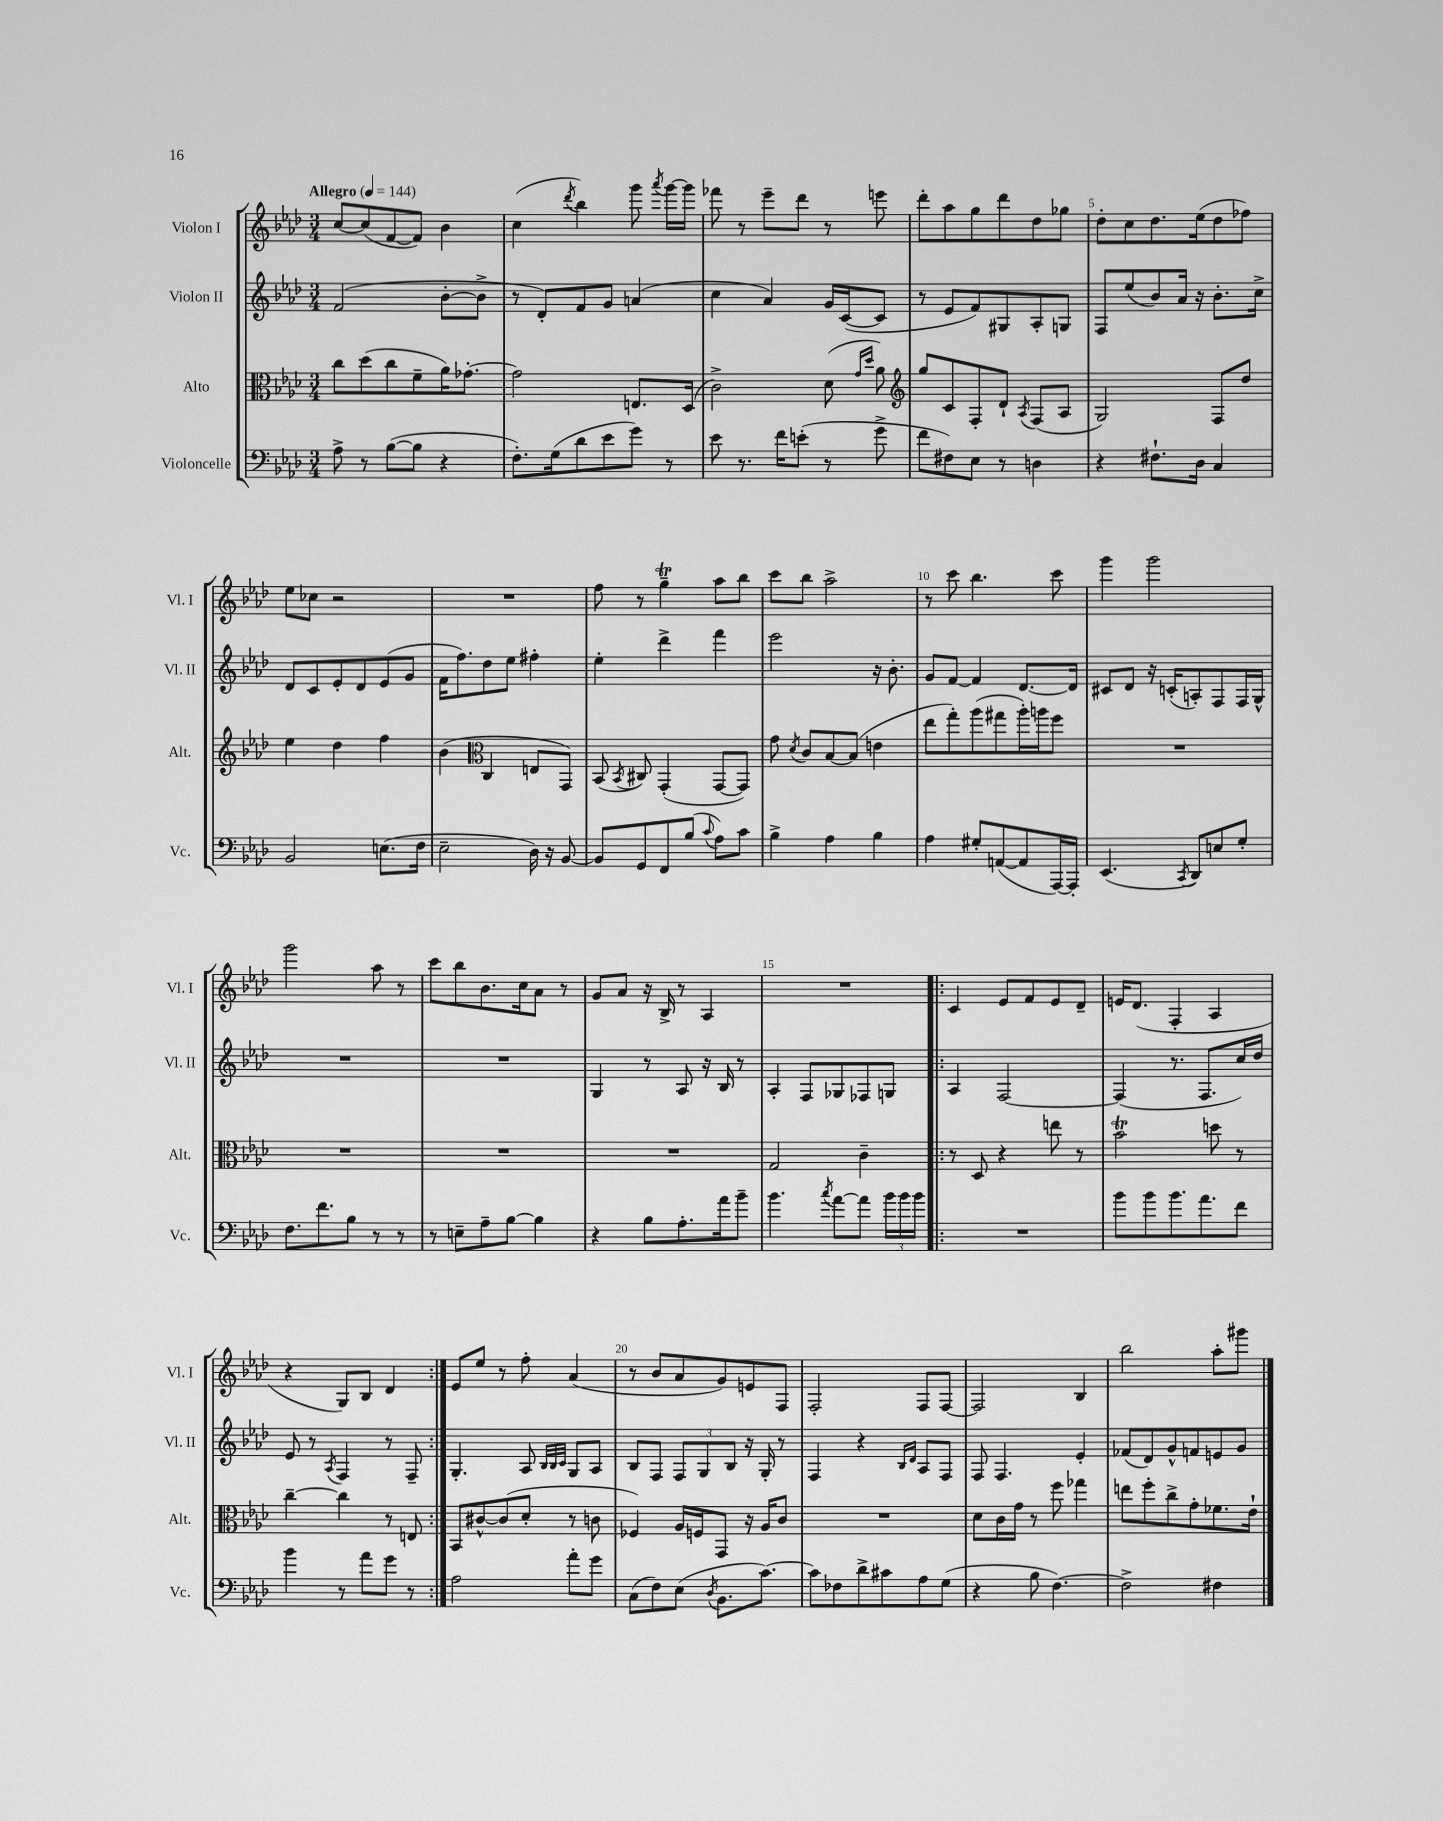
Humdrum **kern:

**kern	**kern	**kern	**kern
*part4	*part3	*part2	*part1
*staff4	*staff3	*staff2	*staff1
*I"Violoncelle	*I"Alto	*I"Violon II	*I"Violon I
*I'Vc.	*I'Alt.	*I'Vl. II	*I'Vl. I
*clefF4	*clefC3	*clefG2	*clefG2
*k[b-e-a-d-]	*k[b-e-a-d-]	*k[b-e-a-d-]	*k[b-e-a-d-]
*M3/4	*M3/4	*M3/4	*M3/4
*MM144	*MM144	*MM144	*MM144
=1	=1	=1	=1
!	!	!	!LO:TX:a:B:t=Allegro
8A-^\	8cc\L	(2f/	[8cc/L
8r	(8dd-\	.	(8cc/]
([8B-\L	8cc\	.	[8f/
8B-\J]	8f~\	.	8f/J])
4r	16a-\K)	[8b-'\L	4b-\
.	[8.g-X'\J	.	.
.	.	8b-^\J]	.
=2	=2	=2	=2
8.F'\L)	2g-\]	8r	(4cc\
.	.	8d-'/L)	.
(16G\k	.	.	.
.	.	.	8qddd-/
8d-\	.	8f/	4bb-\)
8e-\	.	8g/J	.
8g\J)	8.En/L	(4an/	8ggg\
.	.	.	8qaaa-/
8r	.	.	[16ggg\LL
.	(16D-/Jk	.	16ggg\JJ]
=3	=3	=3	=3
8e-\	2c^\)	4cc\	8fff-X\
8.r	.	.	8r
.	.	4a-/)	8eee-~\L
16f\KL	.	.	.
(8en'\J	.	.	8ddd-\J
8r	(8d-\	16g/LL	8r
.	.	([16c/J	.
.	16qqg/LL	.	.
.	16qqdd-/JJ	.	.
8g^\	8a-\)	8c/J]	8eeen\
=4	=4	=4	=4
*	*clefG2	*	*
8f\L	8gg/L	8r	8ddd-'\L
8F#X\)	8c/	8e-/L	8aa-\
8E-\J	8F'/	8f/)	8gg\
8r	8d-`/J	8G#X/	8ddd-\
.	8qA-/	.	.
4Dn\	(8F/L	8A-'/	8dd-\
.	8A-/J	8Gn/J	8gg-X\J
=5	=5	=5	=5
4r	2G/)	8F/L	8dd-'\L
.	.	(8ee-/	8cc\
8.F#X`\L	.	8b-/)	8.dd-\
.	.	16a-/Jk	.
16D-\Jk	.	16r	(16ee-\k
4C/	8F/L	8.b-'\L	8dd-\
.	8dd-/J	.	8ff-X\J)
.	.	16cc^\Jk	.
!!LO:LB:g=z
=6	=6	=6	=6
2BB-/	4ee-\	8d-/L	8ee-\L
.	.	8c/	8cc-X\J
.	4dd-\	8e-'/	2r
.	.	8d-/	.
(8.En\L	4ff\	(8e-/	.
.	.	8g/J	.
16F\Jk	.	.	.
=7	=7	=7	=7
2E-~\	(4b-\	16f\KL	2.r
.	.	8.ff\)	.
*	*clefC3	*	*
.	4C/	8dd-\	.
.	.	8ee-\J	.
16D-\)	8En/L	4ff#X'\	.
16r	.	.	.
[8BB-/	8GG/J)	.	.
=8	=8	=8	=8
8BB-/L]	(8BB-/	4ee-'\	8ff\
.	8qBB-/	.	.
8GG/	8C#X/)	.	8r
8FF/	(4GG'/	4ddd-^\	4ggt~\
(8B-/J	.	.	.
8qqc/	.	.	.
8A-\L)	[8GG/L	4fff\	8aa-\L
8c\J	8GG/J])	.	8bb-\J
=9	=9	=9	=9
4B-^\	8g\	2eee-\	8ccc\L
.	8qd-/	.	.
.	8c/L	.	8bb-\J
4A-\	[8B-/	.	2aa-^\
.	(8B-/J]	.	.
4B-\	4en\	16r	.
.	.	8.b-'\	.
=10	=10	=10	=10
4A-\	8ee-\L	8g/L	8r
.	8gg'\)	[8f/J	8ccc\
8G#X'/L	(8aa-\	4f/]	4.bb-\
([8AAn/	8gg#X\	.	.
8AA/]	16aa-'\L)	[8.d-/L	.
.	16aan\J	.	.
[16AAA-/L)	8ff\J	.	8ccc\
16AAA-'/JJ]	.	16d-/Jk]	.
=11	=11	=11	=11
(4.EE-/	2.r	8c#X/L	4ggg\
.	.	8d-/J	.
.	.	16r	2ggg\
.	.	(16cn'/KL	.
8qCC/	.	.	.
8DD-/L)	.	8An'/)	.
8En/	.	8F/	.
8G'/J	.	16F/L	.
.	.	16G^^/JJ	.
!!LO:LB:g=z
=12	=12	=12	=12
8.F\L	2.r	2.r	2ggg\
8.f\	.	.	.
8B-\J	.	.	.
8r	.	.	8aa-\
8r	.	.	8r
=13	=13	=13	=13
8r	2.r	2.r	8ccc\L
8En~\L	.	.	8bb-\
8A-~\	.	.	8.b-\
[8B-\J	.	.	.
.	.	.	16cc\k
4B-\]	.	.	8a-\J
.	.	.	8r
=14	=14	=14	=14
4r	2.r	4G/	8g/L
.	.	.	8a-/J
8B-\L	.	8r	16r
.	.	.	16B-^/
8.A-'\	.	8A-/	8r
.	.	16r	4A-/
16a-\k	.	16B-/	.
8b-~\J	.	8r	.
=15	=15	=15	=15
4.b-\	2G/	4A-'/	2.r
.	.	8F/L	.
8qcc/	.	.	.
[8a-\L	.	8G-X/	.
8a-\J]	4c~\	8F-X/	.
24b-\LL	.	8Gn/J	.
24b-\	.	.	.
24b-\JJ	.	.	.
=16!|:	=16!|:	=16!|:	=16!|:
2.r	8r	4A-/	4c/
.	8D-/	.	.
.	4r	[2F/	8e-/L
.	.	.	8f/
.	8een\	.	8e-/
.	8r	.	8d-~/J
=17	=17	=17	=17
8b-\L	2b-T\	(4F/]	16en/KL
.	.	.	(8.d-/J
8b-\	.	.	.
8.b-\	.	8.r	4F'/
8.a-\	.	8.F/L	.
.	8ddn\	.	4A-/
8f\J	8r	16cc/L)	.
.	.	16dd-/JJ	.
!!LO:LB:g=z
=18	=18	=18	=18
4b-\	[4cc~\	8e-/	4r
.	.	8r	.
.	.	8qA-/	.
8r	4cc\]	4F/	8G/L)
8a-\L	.	.	8B-/J
8g\J	8r	8r	4d-/
8r	8En/	8F~/	.
=19:|!	=19:|!	=19:|!	=19:|!
2A-\	8BB-/L	4.G'/	8e-/L
.	[8c#X^^/	.	8ee-/J
.	(8c#/]	.	8r
.	8d-'/J	8A-/	8ff'\
.	.	32qqB-/LLL	.
.	.	32qqB-/	.
.	.	32qqc/JJJ	.
8a-'\L	8r	8G/L	(4a-/
8g\J	8cn\	8A-/J	.
=20	=20	=20	=20
(8C\L	4F-X/)	8B-/L	8r
8F\)	.	8F/J	8b-/L
(8E-\J	16A-/LL	12F/L	8a-/
.	16Fn/J	.	.
.	.	12G/	.
8qD-/	.	.	.
8.BB-\L	8GG/J	.	8g/)
.	.	12B-/J	.
.	16r	16r	8en/
[8.c\J)	16A-/KL	16G'/	.
.	8c/J	8r	8F/J
=21	=21	=21	=21
8c\L]	2.r	4F/	2F'/
8F-X\	.	.	.
8d-^\	.	4r	.
8c#X\	.	.	.
.	.	16qqB-/LL	.
.	.	16qqd-/JJ	.
8A-\	.	8A-/L	8F/L
(8G\J	.	8F/J	[8F/J
=22	=22	=22	=22
4r	8d-\L	8F/	2F/]
.	16c\L	4.F/	.
.	16g\JJ	.	.
8B-\	8r	.	.
[4.F\)	8ff\	.	.
.	4gg-X\	4e-'/	4B-/
=23	=23	=23	=23
2F^\]	8een\L	(8f-X/L	2bb-\
.	8ff'\	8d-/)	.
.	8cc^\	8g^^/	.
.	8g'\	8fn/	.
4F#X\	8.f-X\	8en/	8aa-'\L
.	.	8g/J	8ggg#X\J
.	16e-`\Jk	.	.
==	==	==	==
*-	*-	*-	*-
